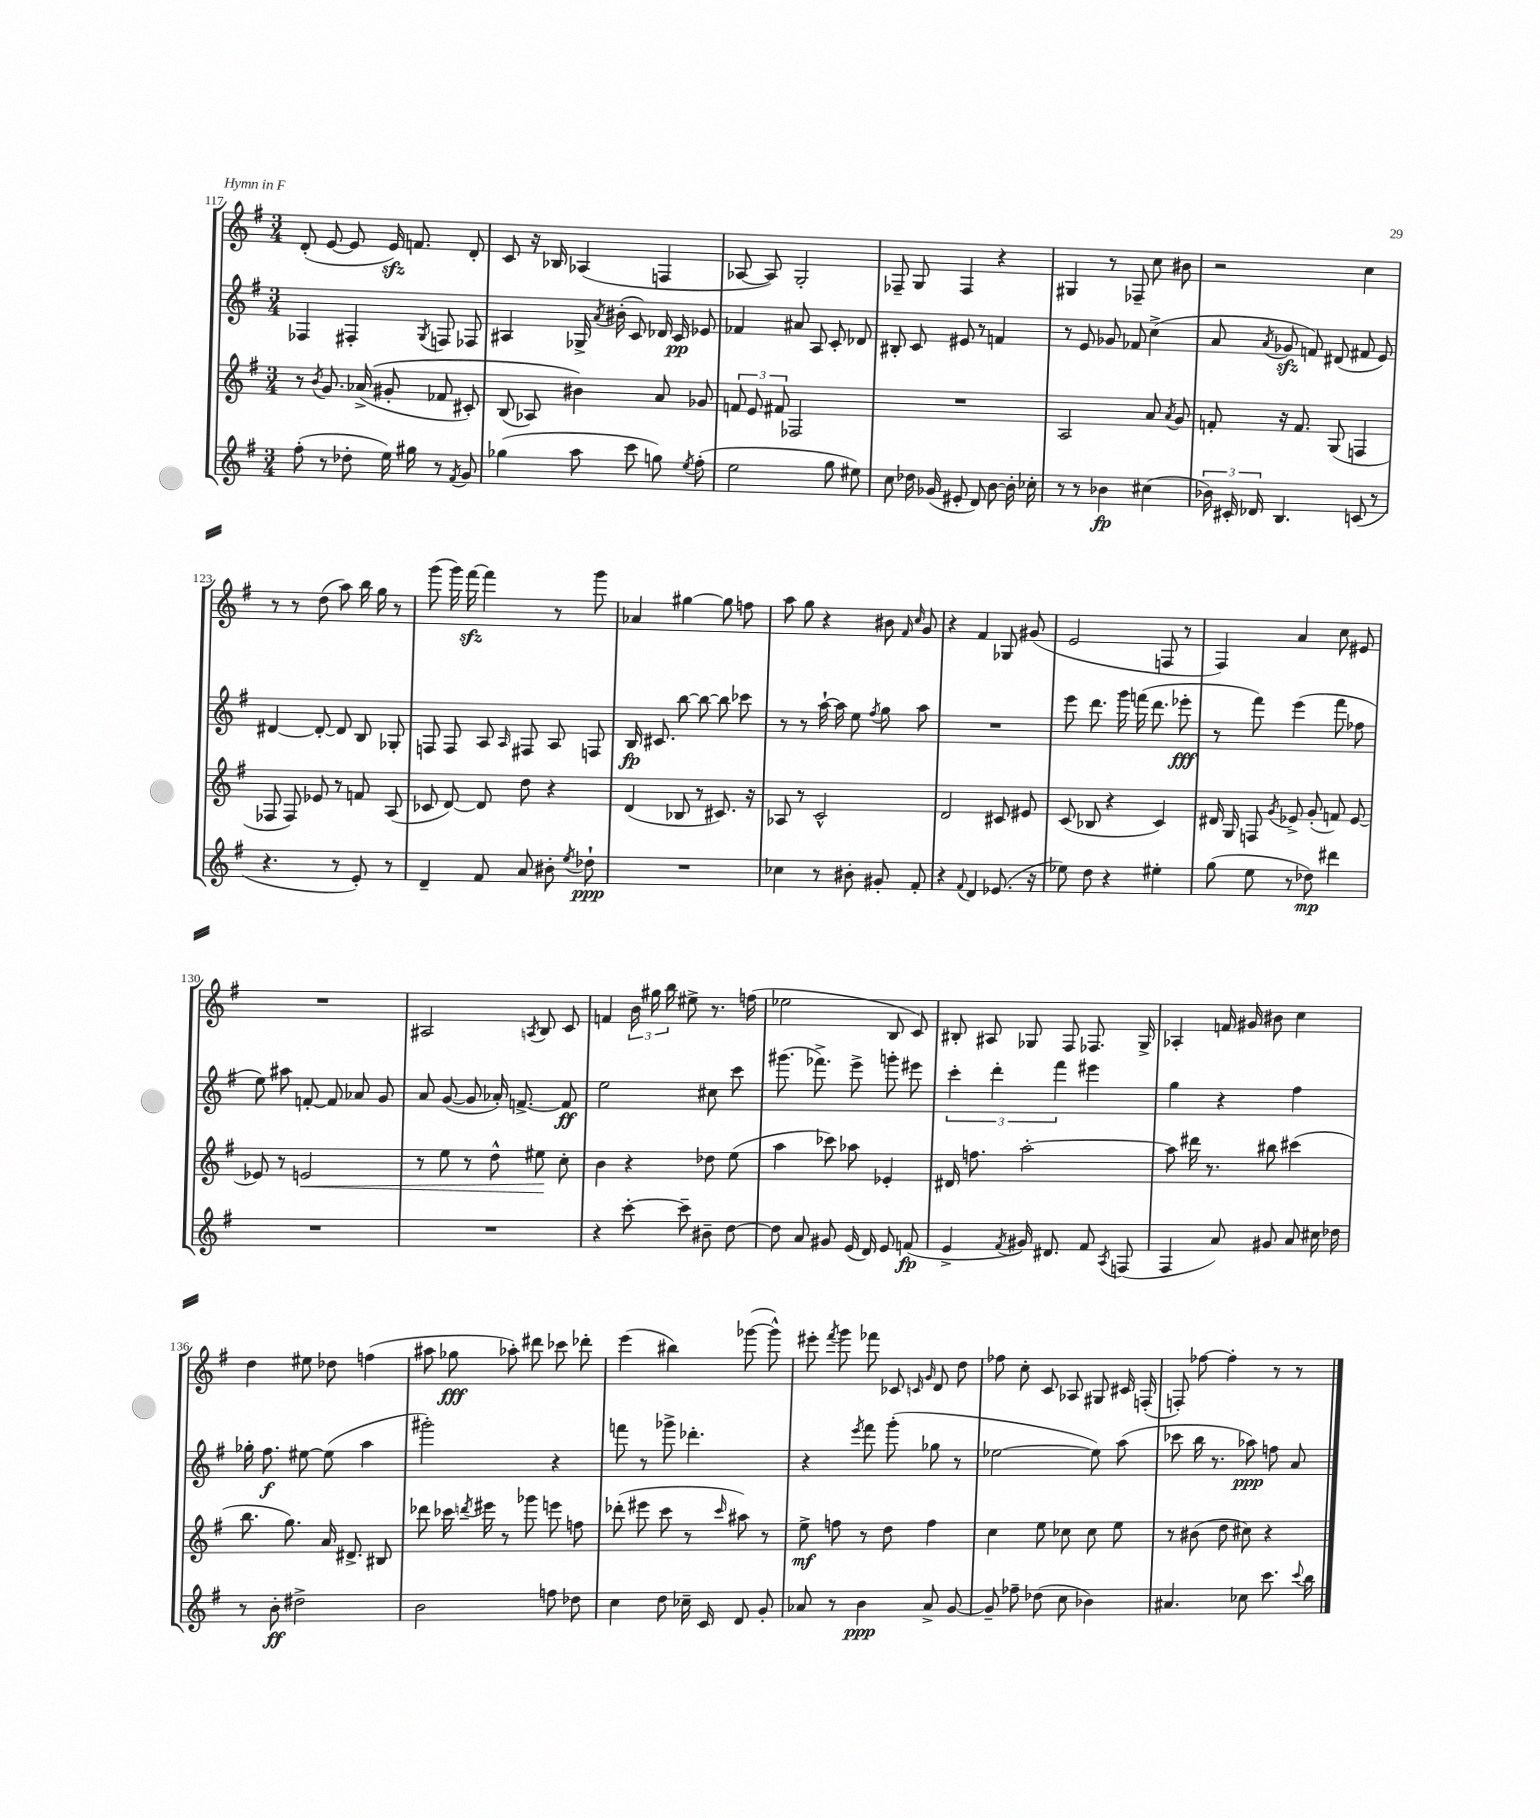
<<
\new StaffGroup <<
\new Staff = "s0" {
    \clef treble \key g \major \numericTimeSignature \time 3/4
    \autoBeamOff d'8-.( e'8~ e'8 e'16\sfz) f'8. d'8-. |
    c'8 r16 bes16 aes4( f4 |
    aes8~ aes8) g2-. |
    fes8-- g8 fes4 r4 |
    gis4 r8 fes8-- c''8 bis'8 |
    r2 c''4 |
    r8 r8 d''8( a''8) b''16 g''16 r8 |
    g'''8( g'''16) fis'''16~\sfz fis'''4 r8 g'''8 |
    aes'4 gis''4~ gis''8 f''8 |
    a''8 g''8 r4 bis'8 \grace { fis'16 c''16 } g'8 |
    r4 fis'4 ges8 gis'8( |
    e'2 f8 r8 |
    fis4) a'4 c''8 eis'8 |
    R2. |
    ais2 \acciaccatura { a8 } b8 c'8 |
    f'4 \tuplet 3/2 { b'16 gis''16 b''16 } eis''8-> r8. f''16( |
    ees''2 b8 c'8) |
    bis8-. ais8 ges8 fis8 fes8. ges16-> |
    aes4-. f'16 gis'16 bis'8 c''4 |
    d''4 eis''8 des''8 f''4( |
    ais''8 ges''8\fff aes''8-.) dis'''8 ces'''8 des'''8-. |
    e'''4( bis''4) ges'''8~( ges'''8-^) |
    eis'''8-. \acciaccatura { fis'''8 } g'''8 fes'''8 ces'8 \grace { c'16 g'16 } d'8 d''8 |
    fes''8 c''8-. c'8 aes8 gis8 cis'16 f16-.( |
    f8-.) fes''8~ fes''4-. r8 r8 \bar "|." |
}
\new Staff = "s1" {
    \clef treble \key g \major \numericTimeSignature \time 3/4
    \autoBeamOff fes4 fis4-. \acciaccatura { g8 } f8 fes8 |
    ais4 ges16-> \acciaccatura { a'8 } bis'16-.( c'8) des'16 c'16\pp ees'8 |
    fes'4 ais'8 a8 c'8-. des'8 |
    bis8-. c'8 eis'8 r8 f'4 |
    r8 e'8 ges'8 fes'8 c''4->( |
    a'8 \acciaccatura { a'8 } ges'8\sfz f'8) dis'8( fis'8 e'8) |
    dis'4~ dis'8~-. dis'8 b8 ges8-. |
    f8 f8 a8 \grace { a16 } fis8 a8 f8 |
    b16\fp cis'8. b''8~ b''8~ b''8 ces'''8 |
    r8 r8 a''16~-! a''16 e''8 \acciaccatura { fis''8 } g''8 a''8 |
    R2. |
    e'''8 d'''8. g'''16 f'''16( d'''8. ees'''8-.\fff |
    r8 fis'''8) e'''4( fis'''8 fes''8 |
    e''8) ais''8 f'8~-. f'8 aes'8 g'8 |
    a'8 g'8~( g'8 aes'16-.) f'8.~-> f'8\ff |
    e''2 cis''8 c'''8 |
    gis'''8.( fes'''8.->) e'''8-> g'''8-. eis'''8 |
    \tuplet 3/2 { c'''4-. d'''4-. fis'''4 } eis'''4 |
    g''4 r4 fis''4 |
    ges''16-. fis''8.\f eis''8~ eis''8( a''4 |
    gis'''2-.) r4 |
    f'''8 r8 ges'''8-> des'''4.-. |
    r4 \acciaccatura { e'''8 } fis'''8 g'''8-.( ges''8 r8 |
    ees''2~ ees''8) a''8( |
    ces'''8 b''16 r8. aes''8\ppp) f''8 a'8 \bar "|." |
}
\new Staff = "s2" {
    \clef treble \key g \major \numericTimeSignature \time 3/4
    \autoBeamOff r8 \acciaccatura { b'8 } g'8. aes'16->(\( gis'8-. fes'8 cis'8-.) |
    b8( aes8) bis'4\) a'8 ges'8 |
    \tuplet 3/2 { f'8 e'8 fis'8 } fes2 |
    R2. |
    a2 a'8 \acciaccatura { a'8 } g'8 |
    f'8-. r16 f'8. g8( f4 |
    fes8 fes8) ees'8 r8 f'8 a8( |
    ces'8 d'8~) d'8 d''8 r4 |
    d'4( bes8 r8 cis'8.) r16 |
    aes8 r8 c'2-^ |
    d'2 cis'8 eis'8 |
    c'8( bes8 r4 c'4) |
    dis'16 g16 f8 \acciaccatura { g'8 } ees'8-> g'8-.( f'8) ees'8~ |
    ees'8 r8 e'2\< |
    r8 e''8 r8 d''8-^ eis''8\! c''8-. |
    b'4 r4 des''8 e''8( |
    a''4 ces'''8) aes''8 ees'4-. |
    dis'16 f''8. a''2~-. |
    a''8 dis'''16 r8. bis''8 cis'''4( |
    b''8. g''8.) a'16 dis'8.-> bis8 |
    des'''8 ces'''16 \acciaccatura { d'''8 } eis'''16 r8 ges'''8 e'''8 f''8 |
    des'''8-.( eis'''8 c'''8 r8 \grace { c'''16 } ais''8) r8 |
    e''8->\mf f''8 r8 d''8 f''4 |
    c''4 e''8 ces''8 ces''8 e''8 |
    r8 bis'8( d''8 cis''8) r4 \bar "|." |
}
\new Staff = "s3" {
    \clef treble \key g \major \numericTimeSignature \time 3/4
    \autoBeamOff fis''8-.( r8 des''8-. e''16) gis''16 r8 \acciaccatura { fis'8 } g'8 |
    ges''4( a''8 c'''8 g''8) \acciaccatura { e''8 } fis''8-.( |
    e''2 g''8 eis''8) |
    c''8 des''16 ges'16( eis'8-. d'8) b'8~ b'16-. ces''16-. |
    r8 r8 bes'4\fp cis''4( |
    \tuplet 3/2 { bes'16) cis'16-. des'16 } b4. c'8( r8 |
    r4. r8 e'8-.) r8 |
    d'4-- fis'8 a'8 bis'8-. \acciaccatura { e''8 } des''8-!\ppp |
    R2. |
    ces''4 r8 bis'8-. gis'8-. fis'8-. |
    r4 \appoggiatura { fis'8 } d'4 ees'8.( r16 |
    ees''8) d''8 r4 eis''4-. |
    g''8( e''8 r8 des''8\mp) dis'''4 |
    R2. |
    R2. |
    r4 c'''8~-. c'''8-- bis'8-- d''8~ |
    d''8 a'8 gis'8 e'16( d'16) e'8 f'8\fp( |
    e'4-> \acciaccatura { fis'8 } gis'16) dis'8. fis'8 \acciaccatura { a8 } f8( |
    fis4 a'8) gis'8 a'8 cis''16 des''16 |
    r8 b'8-.\ff dis''2-> |
    b'2 f''8 des''8 |
    c''4 d''8 ces''16-- c'16 d'8 g'8-. |
    aes'8 r8 b'4\ppp aes'8-> g'8~ |
    g'8-- fes''8-- des''8( c''8 bes'4) |
    ais'4. ces''8 c'''8. \appoggiatura { c'''8 } b''16 \bar "|." |
}
>>
>>
\layout { \context { \Score currentBarNumber = #117 } }
